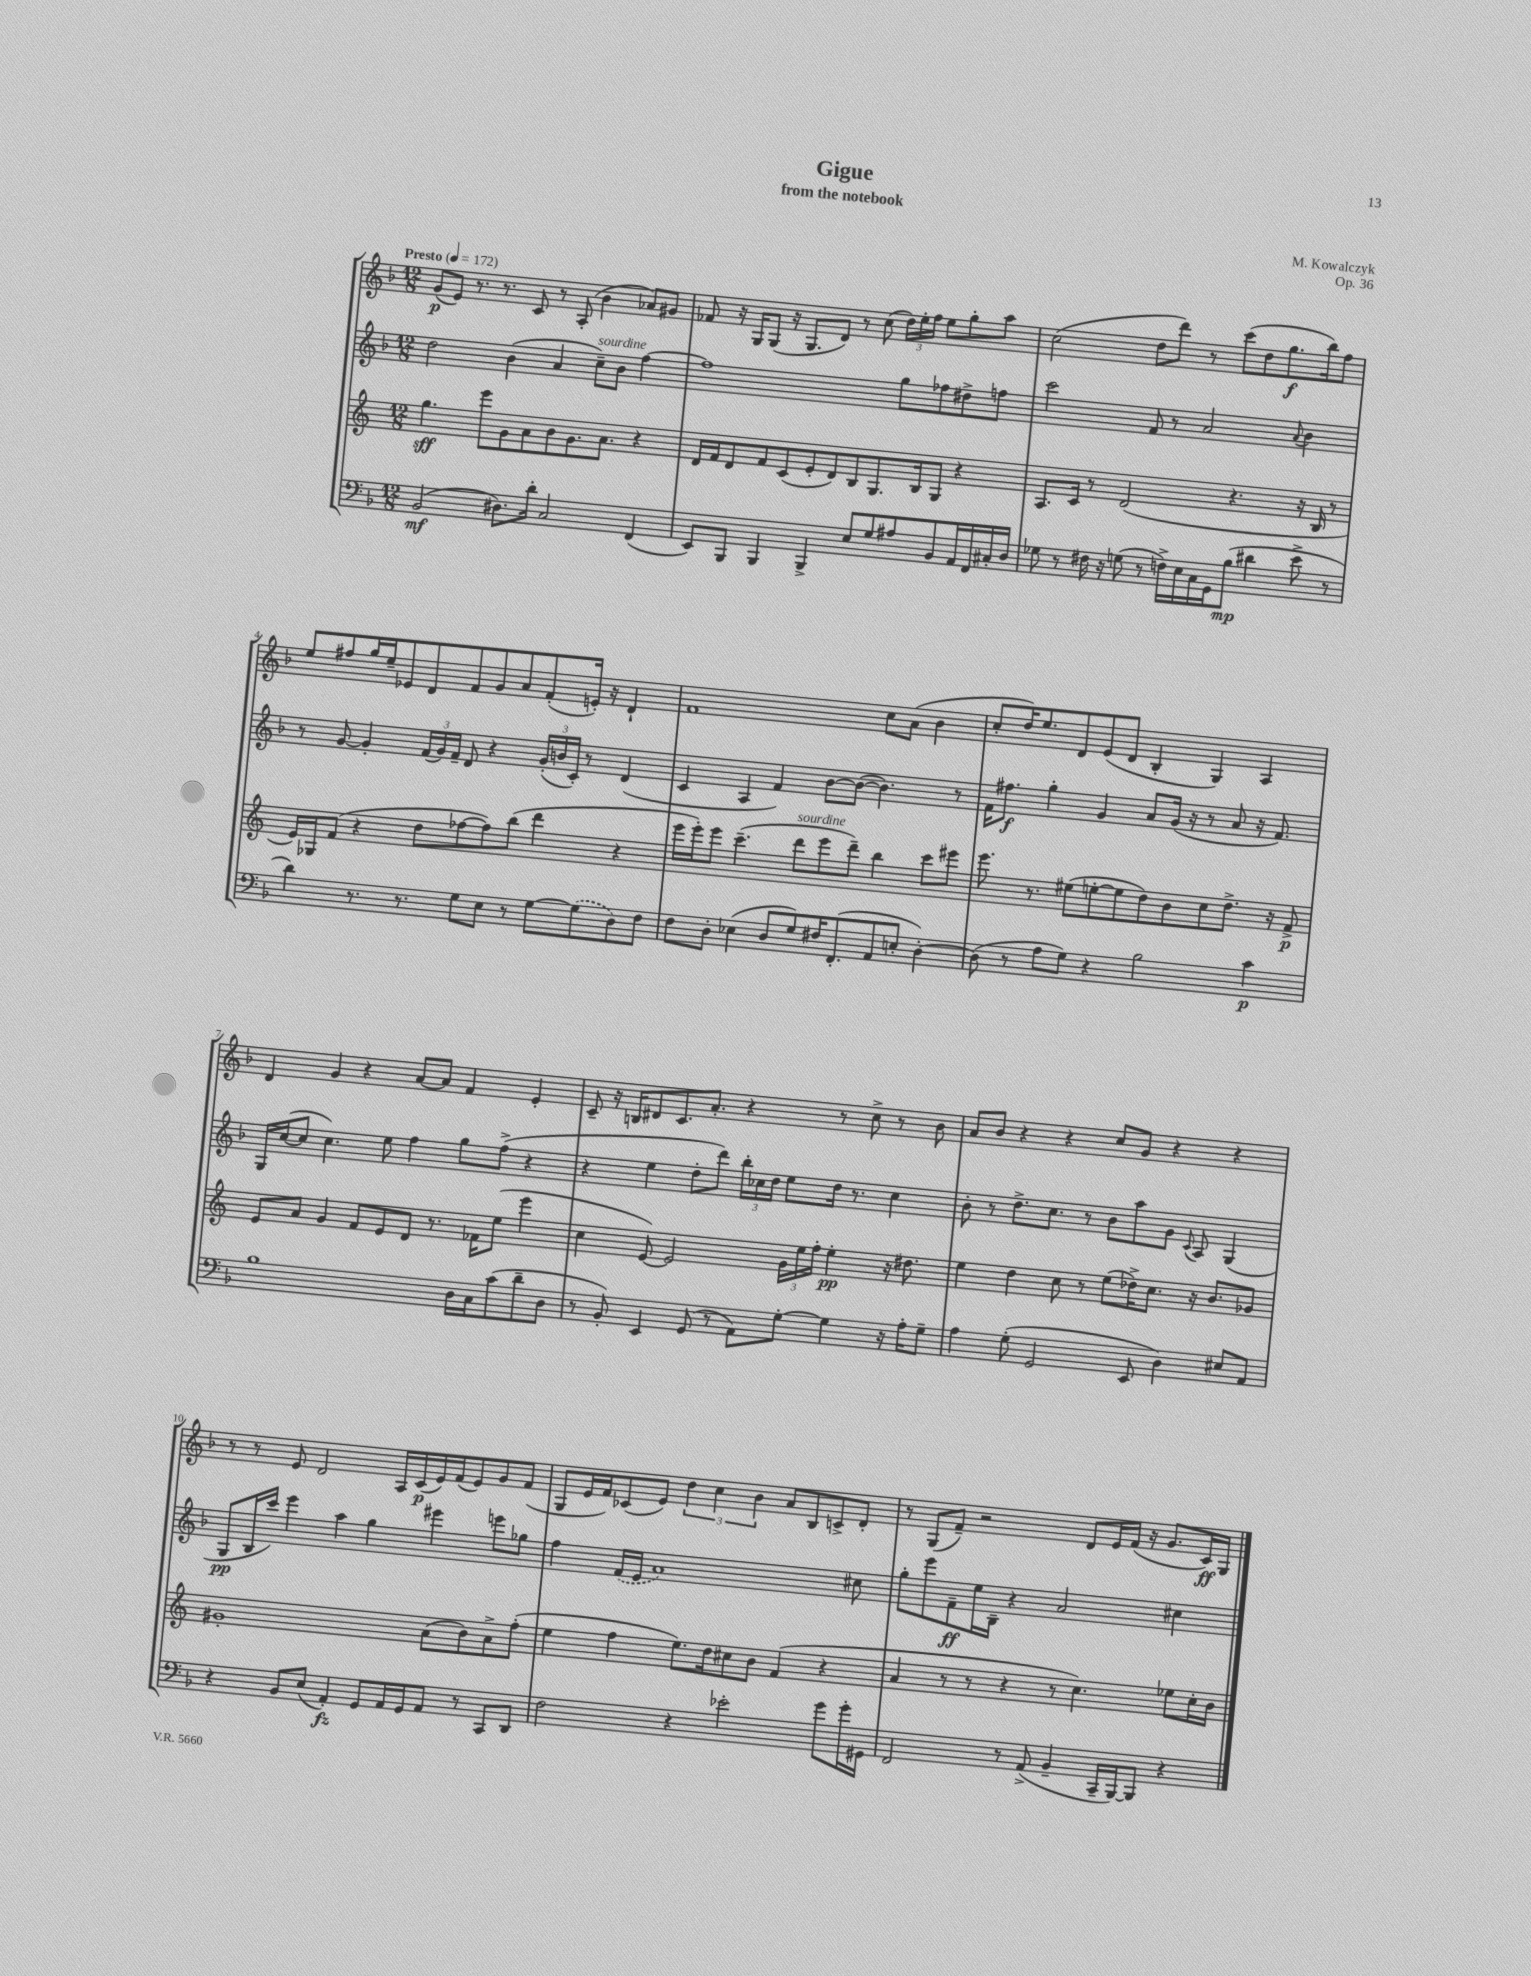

**kern	**dynam	**kern	**dynam	**kern	**dynam	**kern	**dynam
*part4	*part4	*part3	*part3	*part2	*part2	*part1	*part1
*staff4	*staff4	*staff3	*staff3	*staff2	*staff2	*staff1	*staff1
*clefF4	*	*clefG2	*	*clefG2	*	*clefG2	*
*k[b-]	*	*k[]	*	*k[b-]	*	*k[b-]	*
*M12/8	*	*M12/8	*	*M12/8	*	*M12/8	*
*MM172	*	*MM172	*	*MM172	*	*MM172	*
=1	=1	=1	=1	=1	=1	=1	=1
!	!	!	!	!	!	!LO:TX:a:B:t=Presto	!
(2BB-/	mf	4.gg\	sff	2dd\	.	(8g/L	p
.	.	.	.	.	.	8e/J)	.
.	.	.	.	.	.	8.r	.
.	.	8eee\L	.	.	.	.	.
.	.	.	.	.	.	8.r	.
8.D#X\L)	.	8g\	.	(4b-\	.	.	.
.	.	8a\	.	.	.	8c/	.
16d'\Jk	.	.	.	.	.	.	.
2C/	.	8b\	.	4a/	.	8r	.
.	.	8.g\	.	.	.	(8A'/	.
!	!	!	!	!LO:TX:a:i:t=sourdine	!	!	!
.	.	.	.	8cc~\L)	.	4b-\	.
.	.	8.a\J	.	.	.	.	.
.	.	.	.	8b-\J	.	.	.
(4FF/	.	4r	.	[4ff\	.	8a-X/L)	.
.	.	.	.	.	.	8g#X/J	.
=2	=2	=2	=2	=2	=2	=2	=2
8EE/L)	.	16d/LL	.	1ff]	.	8f-X/	.
.	.	16f/J	.	.	.	.	.
8BBB-/J	.	8d/	.	.	.	16r	.
.	.	.	.	.	.	16G/KL	.
4BBB-/	.	8f/	.	.	.	(8G/J	.
.	.	(8c/	.	.	.	16r	.
.	.	.	.	.	.	8.G/L	.
4BBB-^/	.	8e'/	.	.	.	.	.
.	.	8d/)	.	.	.	8d/J)	.
8E/L	.	8B/	.	.	.	8r	.
8G/	.	8.G/	.	.	.	(8cc\	.
8A#X/	.	.	.	8gg\L	.	24dd\LL)	.
.	.	.	.	.	.	24ee'\	.
.	.	16B/k	.	.	.	.	.
.	.	.	.	.	.	24ff\JJ	.
8BB-/	.	8G/J	.	8ff-X\	.	8ee\L	.
16AA/L	.	4r	.	8dd#X^\	.	8gg'\	.
16FF/	.	.	.	.	.	.	.
16C#X'/	.	.	.	8ffn\J	.	8aa\J	.
16D/JJ	.	.	.	.	.	.	.
=3	=3	=3	=3	=3	=3	=3	=3
8G-X\	.	8.A/L	.	2ccc\	.	(2cc\	.
8r	.	.	.	.	.	.	.
.	.	16c/Jk	.	.	.	.	.
16F#X\	.	8r	.	.	.	.	.
16r	.	.	.	.	.	.	.
(8Gn\	.	(2d/	.	.	.	.	.
8r	.	.	.	8f/	.	8dd\L	.
16Fn^\LL)	.	.	.	8r	.	8ddd\J)	.
16E\	.	.	.	.	.	.	.
16C\	.	.	.	2a/	.	8r	.
16GG\J	.	.	.	.	.	.	.
(8B-\J	mp	4.r	.	.	.	(8ccc\L	.
4d#X\	.	.	.	.	.	8dd\	.
.	.	.	.	.	.	8.gg\	f
.	.	.	.	8qqa/	.	.	.
8e^\	.	16r	.	4b-\	.	.	.
.	.	16B/	.	.	.	16bb-\k)	.
8r	.	8r	.	.	.	8ff\J	.
!!LO:LB:g=z
=4	=4	=4	=4	=4	=4	=4	=4
4d\)	.	16e/LL)	.	8r	.	8ee/L	.
.	.	16G-X/J	.	.	.	.	.
.	.	(8f/J	.	[8g/	.	8ff#X/	.
8.r	.	4r	.	4g'/]	.	16gg/L	.
.	.	.	.	.	.	16ee~/J	.
.	.	.	.	.	.	8e-X/	.
8.r	.	.	.	.	.	.	.
.	.	8dd\L	.	(24f/LL	.	8d/	.
.	.	.	.	24g/)	.	.	.
.	.	.	.	24f~/JJ	.	.	.
8G\L	.	[8ff-X\	.	8d/	.	8f/	.
8E\J	.	8ff-\])	.	4r	.	8g/	.
8r	.	(8bb\J	.	.	.	8a/	.
[8G\L	.	4ddd\	.	(24g'/LL	.	(8f'/	.
.	.	.	.	24bn/	.	.	.
.	.	.	.	24c'/JJ)	.	.	.
(8G\]	.	.	.	8r	.	16en'/Jk)	.
.	.	.	.	.	.	16r	.
8D\)	.	4r	.	(4d/	.	4d`/	.
8F\J	.	.	.	.	.	.	.
=5	=5	=5	=5	=5	=5	=5	=5
8F\L	.	16eee\LL	.	4c/	.	1f	.
.	.	16eee'\J)	.	.	.	.	.
8D'\J	.	8eee\J	.	.	.	.	.
(4E-X\	.	(4.ccc~\	.	4A/	.	.	.
8D/L	.	.	.	4f/)	.	.	.
!	!	!LO:TX:a:i:t=sourdine	!	!	!	!	!
8G/)	.	8ddd\L	.	.	.	.	.
16F#X/K	.	8eee\	.	[8b-\L	.	.	.
(8.FF'/	.	.	.	.	.	.	.
.	.	8ddd~\J)	.	(8b-\J_	.	.	.
8AA/	.	4bb\	.	4.b-\])	.	8cc\L	.
8En'/J	.	.	.	.	.	(8a\J	.
[4D'\)	.	8ccc\L	.	.	.	4b-\	.
.	.	8eee#X\J	.	8r	.	.	.
=6	=6	=6	=6	=6	=6	=6	=6
(8D\]	.	8.eee\	.	16f\KL	.	8cc'/L	.
.	.	.	.	8.ff#X\J	f	.	.
8r	.	.	.	.	.	16dd/K)	.
.	.	8.r	.	.	.	8.ee/	.
8A\L	.	.	.	4gg'\	.	.	.
8G\J)	.	(8ee#X\L	.	.	.	8d/	.
4r	.	[8een'\	.	4g/	.	(8e/	.
.	.	8ee\]	.	.	.	8d/J	.
2B-\	.	8dd\)	.	8a/L	.	4B-'/	.
.	.	8b\	.	(16g/Jk	.	.	.
.	.	.	.	16r	.	.	.
.	.	8cc\	.	8r	.	4G/)	.
.	.	8.dd^\J	.	8a/	.	.	.
4c\	p	.	.	16r	.	4A/	.
.	.	16r	.	8.f/)	.	.	.
.	.	8f^/	p	.	.	.	.
!!LO:LB:g=z
=7	=7	=7	=7	=7	=7	=7	=7
1B-	.	8e/L	.	16G/LL	.	4d/	.
.	.	.	.	([16cc/J	.	.	.
.	.	8a/J	.	8cc/J]	.	.	.
.	.	4g/	.	4.cc\)	.	4g/	.
.	.	8f/L	.	.	.	4r	.
.	.	8e/	.	8ee\	.	.	.
.	.	8d/J	.	4ff\	.	[8a/L	.
.	.	8.r	.	.	.	8a/J]	.
16D\LL	.	.	.	8gg\L	.	4f/	.
16C\J	.	16f-X\KL	.	.	.	.	.
(8c\	.	(8ee\J	.	(8ff^\J	.	.	.
8d~\	.	4eee\	.	4r	.	4e'/	.
8D\J	.	.	.	.	.	.	.
=8	=8	=8	=8	=8	=8	=8	=8
8r	.	4cc\	.	4r	.	8c~/	.
8BB-'/)	.	.	.	.	.	16r	.
.	.	.	.	.	.	16Bn/KL	.
4EE/	.	[8e/)	.	4ee\	.	8d#X/	.
.	.	2e/]	.	.	.	8.c/	.
(8GG/	.	.	.	8dd'\L	.	.	.
.	.	.	.	.	.	8.a'/J	.
8r	.	.	.	8ddd\J)	.	.	.
8AA\L)	.	.	.	24bb-'\LL	.	4r	.
.	.	.	.	24cc-X\	.	.	.
.	.	.	.	24dd\JJ	.	.	.
[8G'\J	.	24g\LL	.	8ee\L	.	.	.
.	.	24ee\	.	.	.	.	.
.	.	24ff'\JJ	.	.	.	.	.
4G\]	.	4ee'\	pp	16dd\Jk	.	8r	.
.	.	.	.	8.r	.	.	.
.	.	.	.	.	.	8cc^\	.
16r	.	16r	.	4cc-\	.	8r	.
16A'\KL	.	8.dd#X\	.	.	.	.	.
8G~\J	.	.	.	.	.	8b-\	.
=9	=9	=9	=9	=9	=9	=9	=9
4A\	.	4ee\	.	8b-'\	.	8a/L	.
.	.	.	.	8r	.	8b-/J	.
(8G'\	.	4dd\	.	8.dd^\L	.	4r	.
2GG/	.	.	.	.	.	.	.
.	.	.	.	8.cc\J	.	.	.
.	.	8cc\	.	.	.	4r	.
.	.	8r	.	8r	.	.	.
.	.	(8ee\L	.	8b-\L	.	8cc/L	.
8EE/	.	16dd-X^\K)	.	8aa\	.	8g/J	.
.	.	8.cc\J	.	.	.	.	.
4D\)	.	.	.	8g\J	.	4r	.
.	.	.	.	8qqc/	.	.	.
.	.	16r	.	8A/	.	.	.
.	.	8.b/L	.	.	.	.	.
8E#X/L	.	.	.	(4G/	.	4r	.
8AA/J	.	8g-X/J	.	.	.	.	.
!!LO:LB:g=z
=10	=10	=10	=10	=10	=10	=10	=10
4r	.	1g#X'	.	8G/L	pp	8r	.
.	.	.	.	16B-/L	.	8r	.
.	.	.	.	16ccc/JJ)	.	.	.
8BB-/L	.	.	.	4eee\	.	8e/	.
(8E/J	.	.	.	.	.	2d/	.
4AA'/)	fz	.	.	4aa\	.	.	.
8GG/L	.	.	.	4gg\	.	.	.
16AA/L	.	.	.	.	.	16A/LL	.
16GG/J	.	.	.	.	.	(16c/	p
8AA/J	.	(8a\L	.	4eee#X\	.	16e/)	.
.	.	.	.	.	.	(16f/J	.
8r	.	8b\)	.	.	.	8e/)	.
8CC/L	.	8a^\	.	8eeen\L	.	8g/	.
8DD/J	.	(8ff'\J	.	8gg-X\J	.	(8f/J	.
=11	=11	=11	=11	=11	=11	=11	=11
2F\	.	4ee\	.	4ff\	.	8G/L	.
.	.	.	.	.	.	16e/L	.
.	.	.	.	.	.	16f/J)	.
.	.	4ff\	.	(16f/LL	.	(8c-X/	.
.	.	.	.	16e/JJ	.	.	.
.	.	.	.	1a)	.	8e/J)	.
4r	.	8.ee\L)	.	.	.	6dd\	.
.	.	.	.	.	.	6cc\	.
.	.	16dd\k	.	.	.	.	.
2e-X'\	.	8cc#X\	.	.	.	.	.
.	.	.	.	.	.	6b-\	.
.	.	8b\J	.	.	.	.	.
.	.	(4f/	.	.	.	8a/L	.
.	.	.	.	.	.	8B-/	.
8g\L	.	4r	.	.	.	8cn^/	.
16g'\L	.	.	.	8cc#X\	.	8d'/J	.
16GG#X\JJ	.	.	.	.	.	.	.
=12	=12	=12	=12	=12	=12	=12	=12
2FF/	.	4a/	.	8gg'\L	.	8r	.
.	.	.	.	8eee\	.	(8G/L	.
.	.	8r	.	8f~\	ff	8f~/J)	.
.	.	8r	.	16ee\L	.	2r	.
.	.	.	.	16B-~\JJ	.	.	.
8r	.	4r	.	4r	.	.	.
(8AA^/	.	.	.	.	.	.	.
4BB-~/	.	8r	.	2a/	.	.	.
.	.	4.cc\)	.	.	.	8d/L	.
16CC~/LL	.	.	.	.	.	16e/L	.
[16BBB-/J)	.	.	.	.	.	(16f/JJ	.
8BBB-/J]	.	.	.	.	.	16r	.
.	.	.	.	.	.	8.g/L	.
4r	.	8ee-X\L	.	4cc#X\	.	.	.
.	.	16cc'\L	.	.	.	16c/L)	ff
.	.	16b\JJ	.	.	.	16G/JJ	.
==	==	==	==	==	==	==	==
*-	*-	*-	*-	*-	*-	*-	*-
